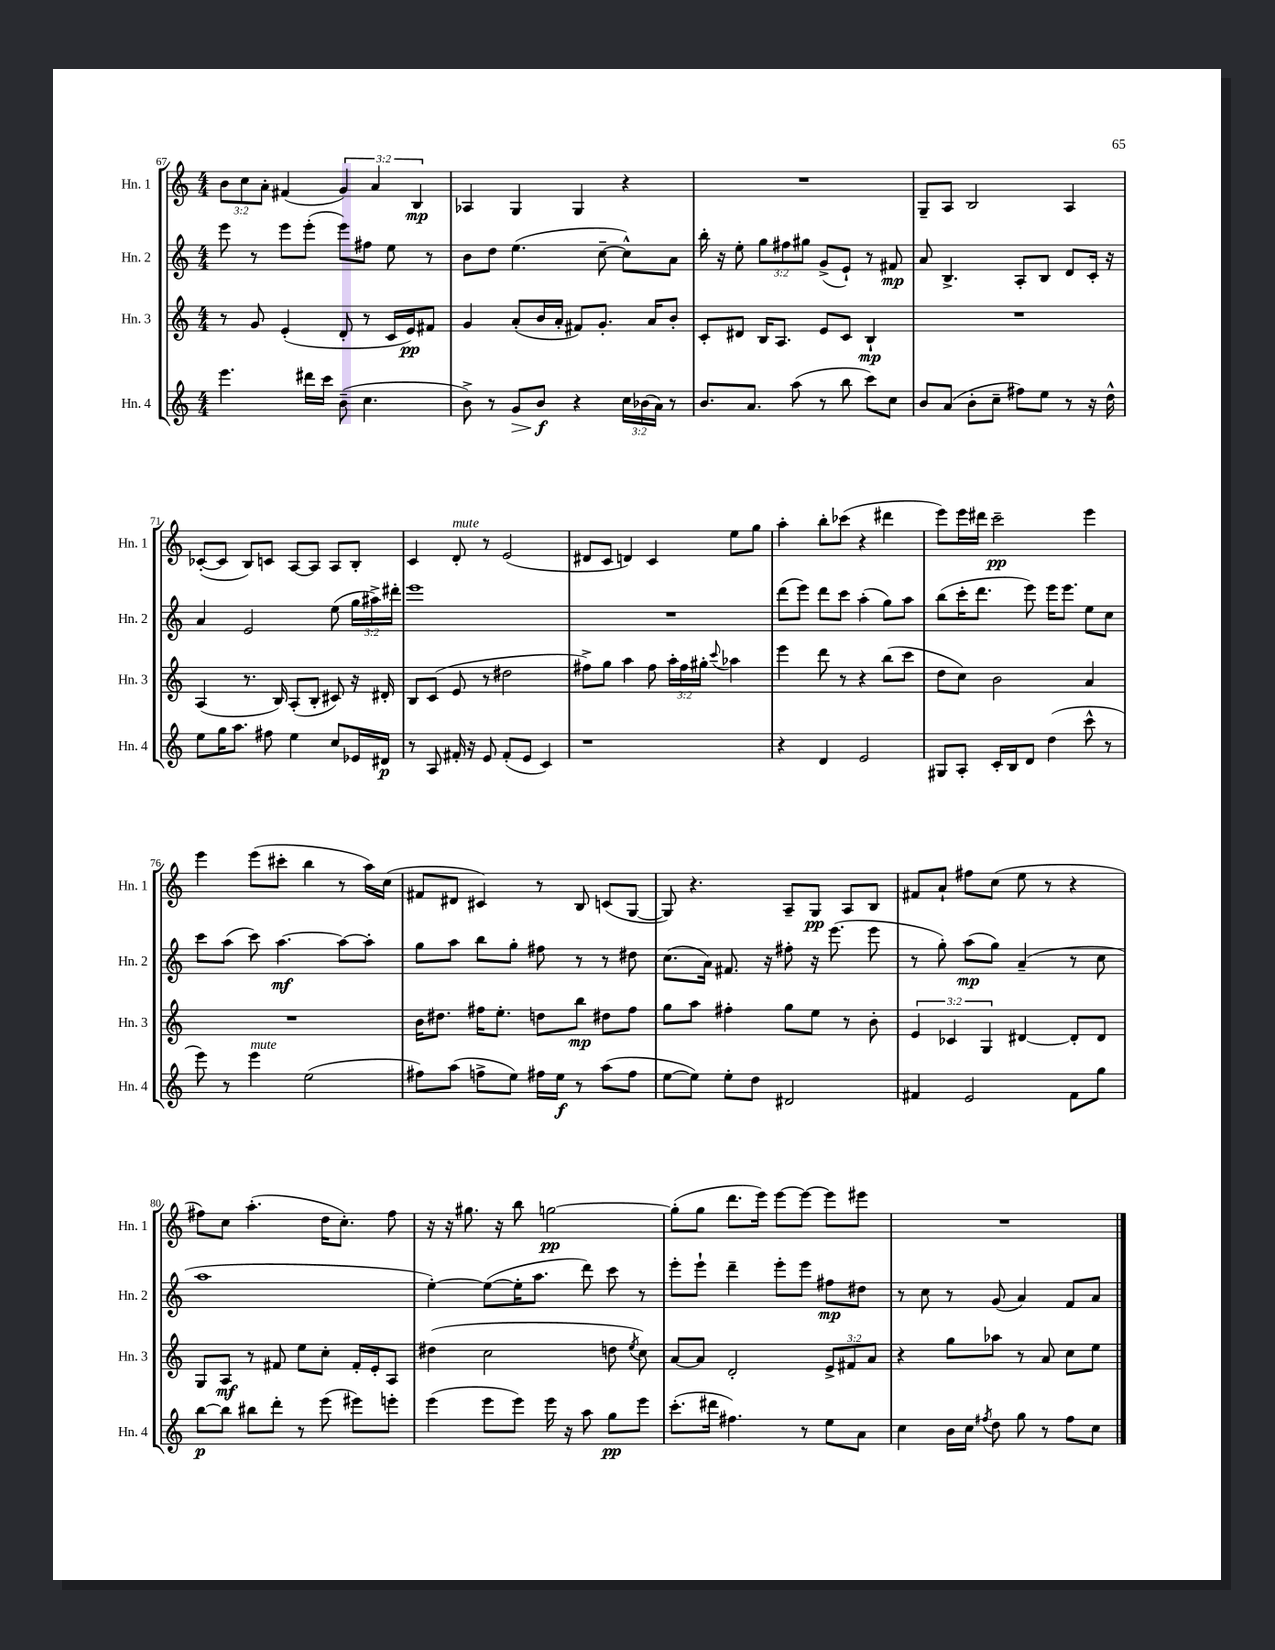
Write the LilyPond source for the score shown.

<<
\new StaffGroup <<
\new Staff = "s0" \with { instrumentName = "Hn. 1" shortInstrumentName = "Hn. 1" } {
    \clef treble \key c \major \numericTimeSignature \time 4/4 \override Staff.TupletNumber.text = #tuplet-number::calc-fraction-text
    \autoBeamOff \tuplet 3/2 { b'8[ c''8 a'8]-. } fis'4( \tuplet 3/2 { g'4) a'4 b4\mp } |
    aes4 g4 g4 r4 |
    R1 |
    g8[-- a8] b2 a4 |
    ces'8[~-.( ces'8] b8[) c'8] a8[~ a8] a8[ b8]-. |
    c'4 d'8-.^\markup { \italic "mute" } r8 e'2( |
    dis'8[ c'8] d'4) c'4 e''8[ g''8] |
    a''4-. b''8[-. ces'''8]( r4 dis'''4 |
    e'''8[) e'''16 dis'''16] c'''2--\pp e'''4 |
    e'''4 e'''8[( cis'''8]-. b''4 r8 a''16[) c''16]( |
    fis'8[ dis'8] cis'4) r8 b8 c'8[( g8]~ |
    g8) r4. a8[-- g8]\pp a8[ b8] |
    fis'8[ a'8]-! fis''8[ c''8]( e''8 r8 r4 |
    fis''8[) c''8] a''4.-.( d''16[ c''8.]-.) fis''8 |
    r16 r16 gis''8. r16 b''8 g''2~\pp |
    g''8[-.( g''8] d'''8.[ e'''16]) e'''8[~ e'''8]~ e'''8[ eis'''8] |
    R1 \bar "|." |
}
\new Staff = "s1" \with { instrumentName = "Hn. 2" shortInstrumentName = "Hn. 2" } {
    \clef treble \key c \major \numericTimeSignature \time 4/4 \override Staff.TupletNumber.text = #tuplet-number::calc-fraction-text
    \autoBeamOff e'''8 r8 e'''8[ e'''8]-.( e'''8[) fis''8] e''8 r8 |
    b'8[ d''8] e''4.( c''8~-- c''8[-^) a'8] |
    b''16-. r16 e''8-. \tuplet 3/2 { g''8[ fis''8 gis''8] } g'8[->( e'8]-!) r8 fis'8\mp |
    a'8 b4.-> a8[-. b8] d'8[ c'16]-. r16 |
    a'4 e'2 e''8( \tuplet 3/2 { g''16[ ais''16->) dis'''16]-. } |
    e'''1 |
    R1 |
    d'''8[( e'''8]) d'''8[ c'''8] a''4-.( g''8[) a''8] |
    b''8[( c'''16-. d'''8.] e'''8) e'''16[ e'''8.] e''8[ c''8] |
    c'''8[ a''8]( c'''8) a''4.~\mf a''8[~ a''8]-. |
    g''8[ a''8] b''8[ g''8]-. fis''8 r8 r8 dis''8 |
    c''8.[( a'16]) fis'8. r16 fis''8-. r16 e'''8.( e'''8 |
    r8 g''8-.) a''8[\mp( g''8]) a'4--( r8 c''8 |
    a''1 |
    e''4~-.) e''8[~( e''16-. a''8.] d'''8) c'''8 r8 |
    e'''8[-. e'''8]-! d'''4-- e'''8[-. e'''8] fis''8[\mp dis''8] |
    r8 c''8 r8 g'8( a'4) f'8[ a'8] \bar "|." |
}
\new Staff = "s2" \with { instrumentName = "Hn. 3" shortInstrumentName = "Hn. 3" } {
    \clef treble \key c \major \numericTimeSignature \time 4/4 \override Staff.TupletNumber.text = #tuplet-number::calc-fraction-text
    \autoBeamOff r8 g'8 e'4-.( d'8-. r8 c'16[ e'16\pp) fis'8] |
    g'4 a'8[-.( b'16 a'16]-. fis'8[) g'8.]-. a'16[ b'8]-. |
    c'8[-. dis'8] b16[ a8.] e'8[ c'8] b4-!\mp |
    R1 |
    a4( r8. b16) a8[-.( b8]-. cis'8) r16 dis'16-. |
    b8[ c'8]( e'8 r8 dis''2 |
    fis''8[->) g''8] a''4 fis''8 \tuplet 3/2 { a''16[-. fis''16 gis''16]-. } \appoggiatura { c'''8 } aes''4 |
    e'''4 d'''8 r8 r4 b''8[( c'''8] |
    d''8[ c''8]) b'2 a'4 |
    R1 |
    b'16[ dis''8.] fis''16[ e''8.]-. d''8[ b''8]\mp dis''8[ fis''8] |
    g''8[ a''8] fis''4-. g''8[ e''8] r8 b'8-. |
    \tuplet 3/2 { e'4 ces'4 g4 } dis'4~ dis'8[-. dis'8] |
    g8[ a8]\mf r8 fis'8 e''8[ c''8]-. fis'16[-. e'16-. a8] |
    dis''4( c''2 d''8 \acciaccatura { e''8 } c''8) |
    a'8[~ a'8] d'2-. \tuplet 3/2 { e'8[-> fis'8 a'8] } |
    r4 g''8[ aes''8] r8 a'8 c''8[ e''8] \bar "|." |
}
\new Staff = "s3" \with { instrumentName = "Hn. 4" shortInstrumentName = "Hn. 4" } {
    \clef treble \key c \major \numericTimeSignature \time 4/4 \override Staff.TupletNumber.text = #tuplet-number::calc-fraction-text
    \autoBeamOff e'''4. dis'''16[ c'''16] b'8--( c''4. |
    b'8->) r8 g'8[\> b'8]\f\! r4 \tuplet 3/2 { c''16[ bes'16( a'16]) } r8 |
    b'8.[ a'8.] a''8( r8 b''8 c'''8[) c''8] |
    b'8[ a'8]( b'8[-. c''8]-- fis''8[) e''8] r8 r16 d''16-^ |
    e''8[ g''16 a''8.] fis''8 e''4 c''8[ ees'16 dis'16]\p |
    r8 a8 fis'16-. r16 e'8 fis'8[-.( e'8] c'4) |
    r1 |
    r4 d'4 e'2 |
    gis8[ a8]-. c'16[-. b16 d'8] d''4( c'''8-^ r8 |
    e'''8) r8 e'''4^\markup { \italic "mute" } e''2( |
    fis''8[) a''8]( f''8[-> e''8]) fis''16[ e''16]\f r8 a''8[( fis''8] |
    e''8[~ e''8]) e''8[-. d''8] dis'2 |
    fis'4 e'2 fis'8[ g''8] |
    b''8[~\p b''8] bis''8[ d'''8]-. r8 e'''8( eis'''8[) e'''8]-. |
    e'''4( e'''8[ e'''8]) e'''16 r16 a''8 g''8[\pp e'''8] |
    c'''8.[-.( dis'''16] fis''4.) r8 e''8[ a'8] |
    c''4 b'16[ c''16] \acciaccatura { fis''8 } d''8 g''8 r8 fis''8[ c''8] \bar "|." |
}
>>
>>
\layout { \context { \Score currentBarNumber = #67 } }
